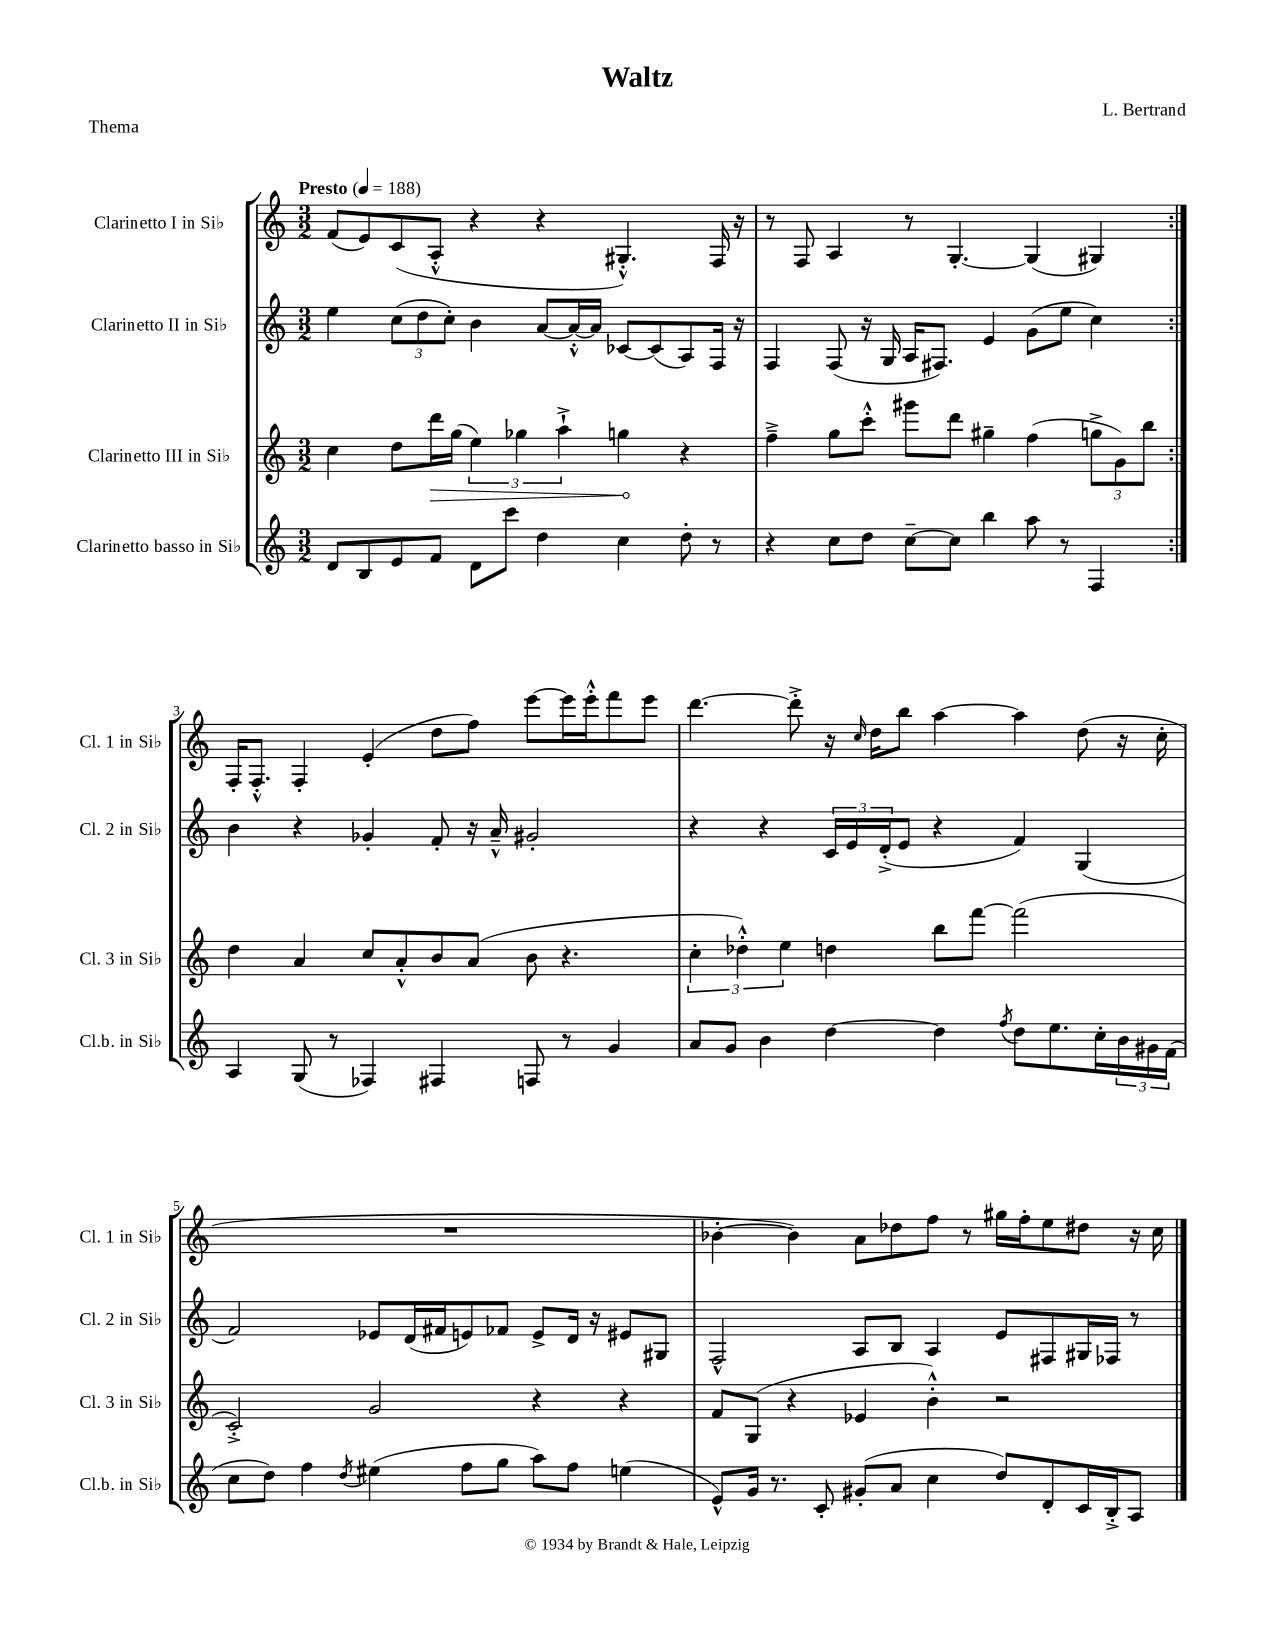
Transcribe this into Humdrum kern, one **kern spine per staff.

**kern	**kern	**kern	**kern
*staff4	*staff3	*staff2	*staff1
*clefG2	*clefG2	*clefG2	*clefG2
*k[]	*k[]	*k[]	*k[]
*M3/2	*M3/2	*M3/2	*M3/2
*MM188	*MM188	*MM188	*MM188
8d	4cc	4ee	(8f
8B	.	.	8e)
8e	8dd	(12cc	(8c
.	.	12dd	.
8f	16ddd	.	8A'^^
.	.	12cc')	.
.	(16gg	.	.
8d	6ee)	4b	4r
8ccc	.	.	.
.	6gg-	.	.
4dd	.	[8a	4r
.	6aa`^	.	.
.	.	16a'^^_	.
.	.	16a]	.
4cc	4gg	[8c-	4.G#'^^)
.	.	(8c-]	.
8dd'	4r	8A)	.
8r	.	16F	16F
.	.	16r	16r
=	=	=	=
4r	4ff~^	4F	8r
.	.	.	8F
8cc	8gg	(8F	4A
8dd	8ccc'^^	16r	.
.	.	16G	.
[8cc~	8ggg#	16A	8r
.	.	8.F#)	.
8cc]	8ddd	.	[4.G'
4bb	4gg#~	4e	.
8aa	(4ff	(8g	(4G]
8r	.	8ee	.
4F	12gg^	4cc)	4G#)
.	12g)	.	.
.	12bb	.	.
=:|!	=:|!	=:|!	=:|!
4A	4dd	4b	16F'
.	.	.	8.F'^^
(8G	4a	4r	4F'
8r	.	.	.
4F-)	8cc	4g-'	(4e'
.	8a'^^	.	.
4F#	8b	8f'	8dd
.	(8a	16r	8ff)
.	.	16a~^^	.
8F	8b	2g#'	[8eee
8r	4.r	.	16eee]
.	.	.	16eee'^^
4g	.	.	8fff
.	.	.	8eee
=	=	=	=
8a	6cc'	4r	[4.ddd
8g	.	.	.
.	6dd-'^^)	.	.
4b	.	4r	.
.	6ee	.	.
.	.	.	8ddd'^]
[4dd	4dd	24c	16r
.	.	24e	.
.	.	.	16qqcc
.	.	.	16dd
.	.	(24d'^	.
.	.	8e	8bb
4dd]	8bb	4r	[4aa
.	[8fff	.	.
8qff	.	.	.
8dd	(2fff]	4f)	4aa]
8.ee	.	.	.
.	.	(4G	(8dd
16cc'	.	.	.
24b	.	.	16r
24g#	.	.	.
.	.	.	16cc'
(24f	.	.	.
=	=	=	=
8cc	2c'^)	2f)	1.r
8dd)	.	.	.
4ff	.	.	.
8qdd	.	.	.
(4ee#	2g	8e-	.
.	.	(16d	.
.	.	16f#	.
8ff	.	8e)	.
8gg	.	8f-	.
8aa)	4r	8e^	.
8ff	.	16d	.
.	.	16r	.
(4ee	4r	8e#	.
.	.	8G#	.
=	=	=	=
8e^^)	8f	2F^^	[4b-'
16g	(8G	.	.
8.r	.	.	.
.	4r	.	4b-])
8c'	.	.	.
(8g#'	4e-	8A	8a
8a	.	8B	8dd-
4cc	4b'^^)	4A	8ff
.	.	.	8r
8dd)	2r	8e	16gg#
.	.	.	16ff'
8d'	.	8F#	8ee
16c	.	16G#	8dd#
16B'^	.	16F-	.
8A	.	8r	16r
.	.	.	16cc
==	==	==	==
*-	*-	*-	*-
